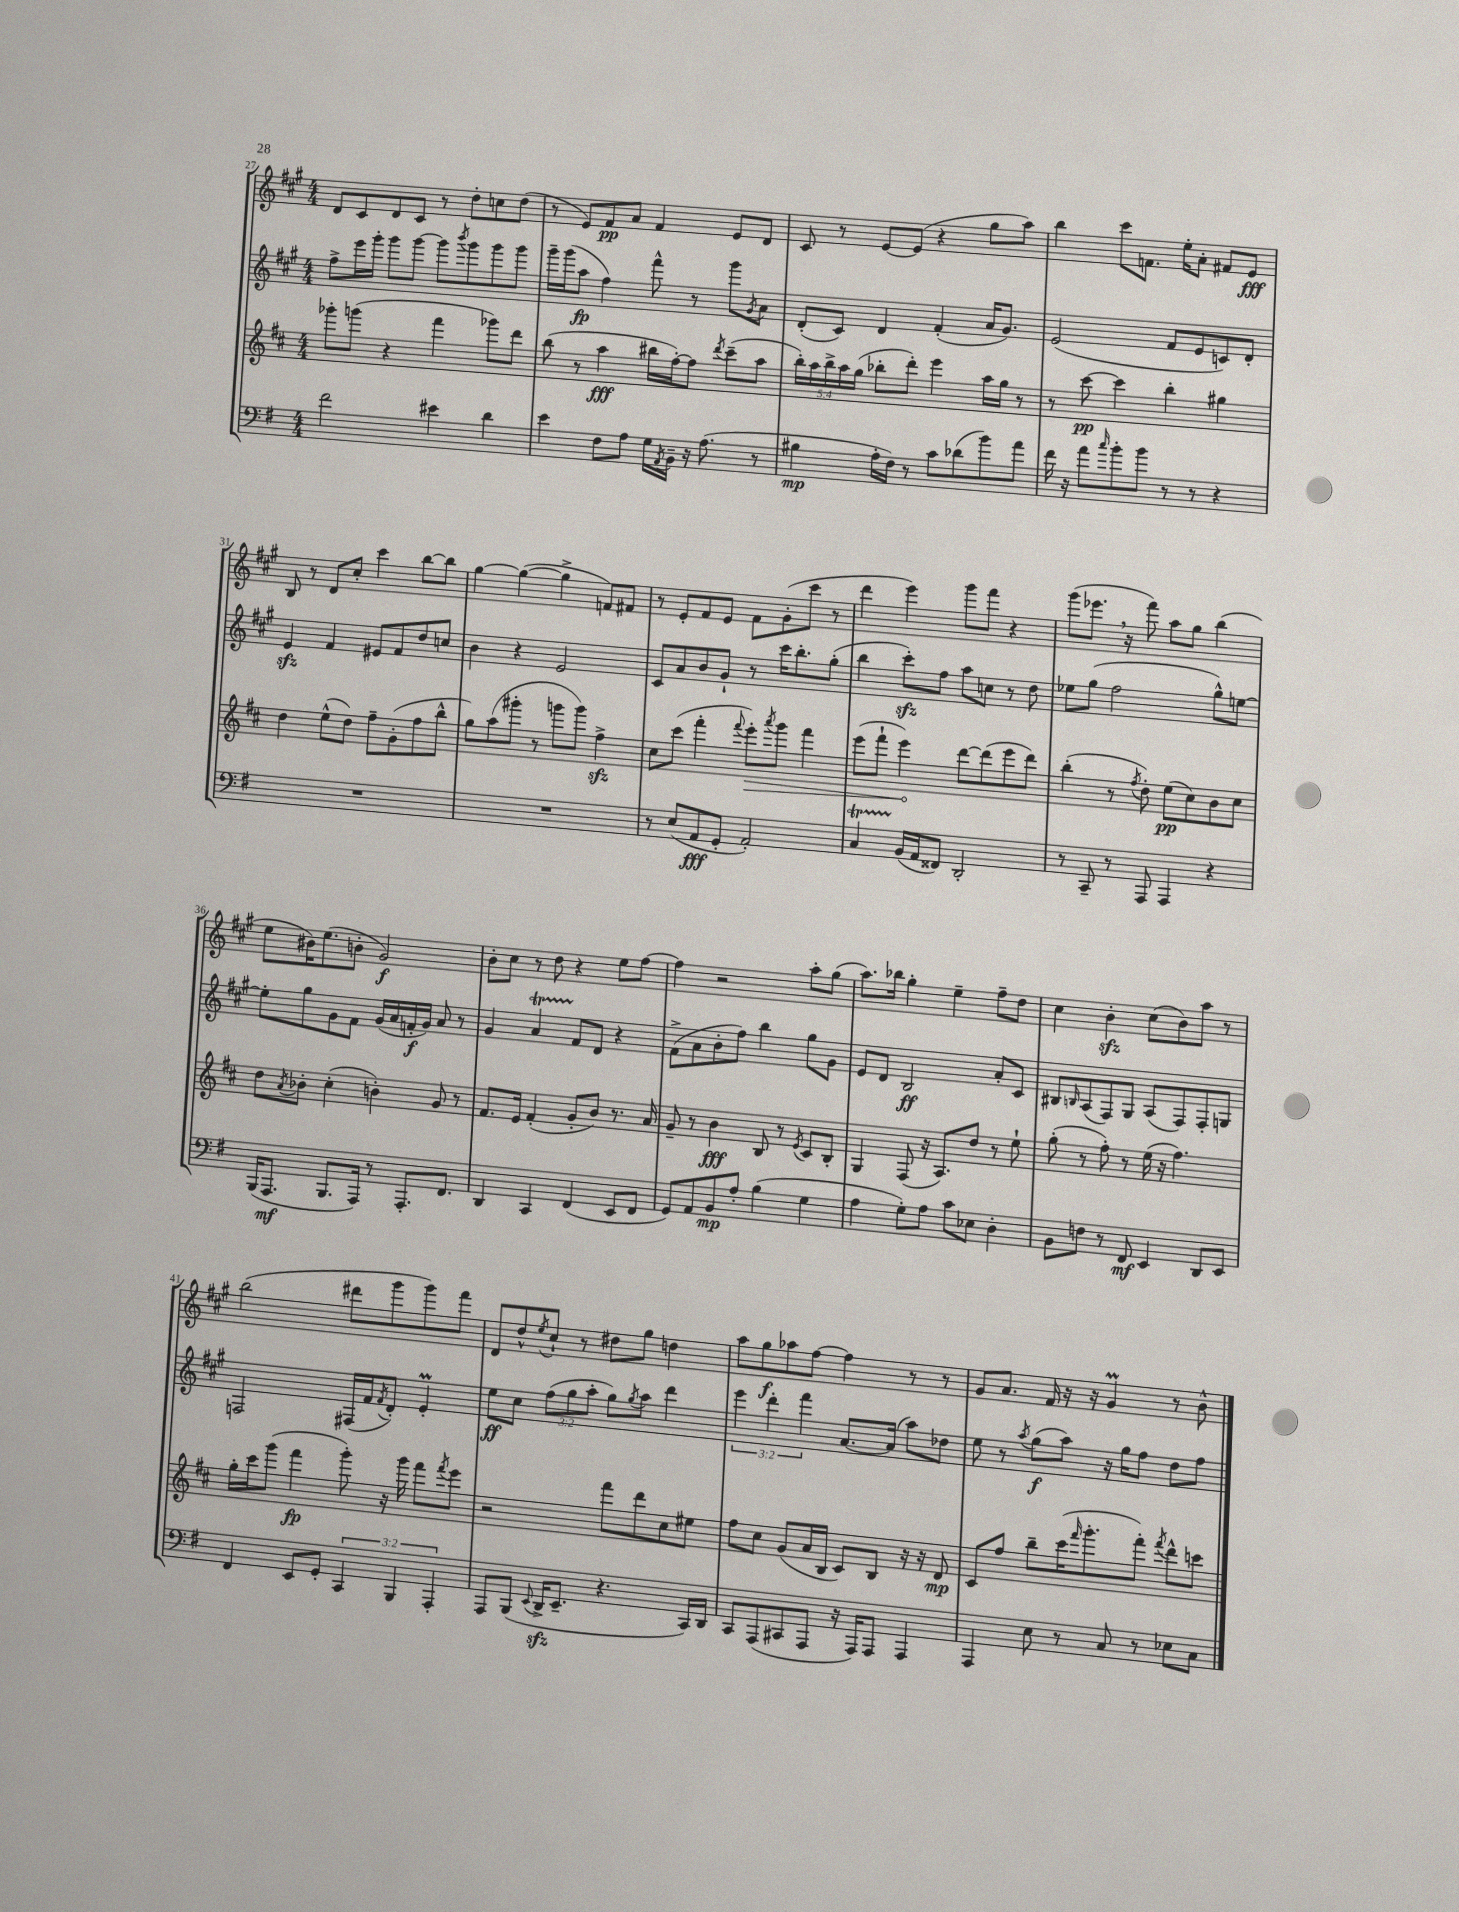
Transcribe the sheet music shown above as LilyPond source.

<<
\new StaffGroup <<
\new Staff = "s0" {
    \clef treble \key a \major \numericTimeSignature \time 4/4
    d'8 cis'8 d'8 cis'8 r8 d''8-. c''8 d''8( |
    r8 e'8) fis'8\pp a'8 fis'4 e'8 d'8 |
    cis'8 r8 e'8~ e'8( r4 gis''8 a''8) |
    b''4 cis'''8 f'8. e''16-. a'8-. fis'8 e'8\fff |
    b8 r8 d'8 cis''8-. cis'''4 b''8~ b''8 |
    gis''4~ gis''4~( gis''4-> f'8) fis'8 |
    r8 e'8-. fis'8 e'8 fis'8 gis'8-.( cis'''8 r8 |
    d'''4 e'''4) gis'''8 fis'''8 r4 |
    gis'''8( ees'''8. \breathe r16 fis'''8) a''8 gis''8 b''4( |
    e''8 bis'16) e''8.( b'8-. gis'2\f) |
    b'8-. cis''8 r8 d''8 r4 e''8 fis''8~ |
    fis''4 r2 a''8-. gis''8( |
    a''8.) bes''16 gis''4-. e''4-- fis''8-- d''8 |
    cis''4 b'4-.\sfz cis''8( b'8) a''8 r8 |
    b''2( dis'''8 gis'''8 gis'''8) fis'''8 |
    d'8 d''8-^ \acciaccatura { e''8 } cis''8-! r8 dis''8 gis''8 d''4 |
    a''8 gis''8\f aes''8 fis''8~ fis''4 r8 r8 |
    gis'8 a'8. fis'16 r16 r16 gis'4\prall r8 b'8-^ \bar "|." |
}
\new Staff = "s1" {
    \clef treble \key a \major \numericTimeSignature \time 4/4 \override Staff.TupletNumber.text = #tuplet-number::calc-fraction-text
    fis''8-> e'''16 gis'''16-. gis'''8 gis'''8~ gis'''8 \acciaccatura { b'''8 } gis'''8 gis'''8 gis'''8 |
    gis'''16-- gis'''16( a''8\fp fis''4) fis'''8-^ r8 gis'''8 \acciaccatura { gis'8 } a'8 |
    d'8-.( cis'8) d'4 fis'4-.( a'16 gis'8.) |
    e'2( fis'8 e'8 c'8) d'8-. |
    e'4\sfz fis'4 eis'8 fis'8 d''8 c''8 |
    b'4 r4 e'2 |
    cis'8 a'8 b'8 gis'8-! r8 cis'''16 b''8.-. gis''8-.( |
    b''4 cis'''8-.\sfz) fis''8 a''8 c''8 r8 d''8 |
    ees''8 gis''8( fis''2 gis''8-^) e''8~ |
    e''8-. gis''8 gis'8 fis'8 gis'16( a'16 f'16-.\f gis'16) a'8 r8 |
    gis'4 a'4\startTrillSpan fis'8\stopTrillSpan d'8 r4 |
    fis'8->( a'8 b'8-. fis''8) b''4 gis''8 gis'8 |
    e'8 d'8 b2\ff a'8-. cis'8 |
    bis8 \grace { b16 } a8( fis8) gis8 a8( fis8) fis8-. g8 |
    f2 fis16( fis'16 \acciaccatura { fis'8 } d'8-.) e'4-.\prall |
    e''8\ff cis''8 \tuplet 3/2 { fis''8( gis''8 a''8-. } gis''8) \acciaccatura { gis''8 } a''8 d'''4 |
    \tuplet 3/2 { e'''4 d'''4-. fis'''4 } a'8.~ a'16( a''8) des''8 |
    e''8 r8 \acciaccatura { a''8 } gis''8\f( a''8) r16 gis''16 fis''8 d''8 fis''8 \bar "|." |
}
\new Staff = "s2" {
    \clef treble \key d \major \numericTimeSignature \time 4/4 \override Staff.TupletNumber.text = #tuplet-number::calc-fraction-text
    ges'''8-. g'''8( r4 fis'''4 ges'''8) d'''8 |
    b''8( r8 a''4\fff bis''16 fis''16~-.) fis''8 \acciaccatura { d'''8 } cis'''8--( a''8 |
    \tuplet 5/4 { b''16-.) a''16 b''16-> a''16 g''16( } bes''8-. d'''8-.) e'''4 a''16 g''16 r8 |
    r8 cis'''8~\pp cis'''4 b''4-. gis''4 |
    d''4 e''8-^( d''8) fis''8-- g'8-.( fis''8 b''8-^ |
    g''8) a''8( gis'''8-. r8 g'''8 g'''8) fis''4->\sfz |
    cis''8 cis'''8( fis'''4-. \appoggiatura { fis'''8 } \once \override Hairpin.circled-tip = ##t e'''8-.\>) \acciaccatura { a'''8 } g'''8 fis'''4 |
    e'''8( fis'''8-! e'''4\!) d'''8~ d'''8( e'''8 d'''8) |
    b''4-.( r8 \acciaccatura { fis''8 } d''8-.) e''8\pp( cis''8) b'8 cis''8 |
    d''8 \acciaccatura { a'8 } bes'8-. cis''4-.( b'4-.) g'8 r8 |
    fis'8. e'16 fis'4-.( g'8-. b'8) r8. a'16 |
    g'8-- r8 b'4\fff b8 r8 \acciaccatura { e'8 } cis'8 b8-. |
    g4 fis8( r16 a8.) d''8 r8 e''8-! |
    g''8-.( r8 fis''8-.) r8 e''16( r16 fis''4.) |
    g''16-. cis'''16 g'''8( fis'''4\fp g'''8-.) r16 g'''16 fis'''8 \acciaccatura { fis'''8 } e'''8 |
    r2 fis'''8 d'''8 cis''8 eis''8 |
    fis''8 cis''8 g'8( a'16 b16 cis'8) b8 r16 r16 d'8\mp |
    cis'8 fis''8 b''8-- cis'''16( \grace { fis'''16 } g'''8.-. fis'''8-.) \acciaccatura { fis'''8 } d'''8-^ c'''8 \bar "|." |
}
\new Staff = "s3" {
    \clef bass \key g \major \numericTimeSignature \time 4/4 \override Staff.TupletNumber.text = #tuplet-number::calc-fraction-text
    fis'2 eis'4 d'4 |
    e'4 fis8 a8 g16 \acciaccatura { a,8 } b,16-- r16 a8.( r8 |
    bis4\mp a16-. fis16) r8 c'8 des'8( b'8) a'8 |
    fis'16 r16 a'8 \grace { c''16 } b'8-. b'8 r8 r8 r4 |
    R1 |
    R1 |
    r8 e8( a,8\fff g,8-. a,2-.) |
    c4\startTrillSpan b,16\stopTrillSpan( a,16 fisis,8) d,2-. |
    r8 c,8-- r8 a,,8 a,,4 r4 |
    b,,16( a,,8.\mf b,,8. a,,16) r8 a,,8.-. fis,8. |
    d,4 c,4 fis,4( e,8 fis,8 |
    g,8) a,8 b,8\mp a8-. b4( g4 |
    a4 g8-.) a8 c'8 ees8 d4-. |
    b,8 f8 r8 fis,8\mf e,4 d,8 e,8 |
    fis,4 e,8 g,8-. \tuplet 3/2 { c,4 b,,4 a,,4-. } |
    a,,8 b,,8( \appoggiatura { e,8 } d,16->\sfz e,8.-- r4. c,16) d,16 |
    c,8 a,,8( cis,8 a,,8 r16 a,,16) a,,8 a,,4 |
    a,,4 e8 r8 c8 r8 ees8 c8 \bar "|." |
}
>>
>>
\layout { \context { \Score currentBarNumber = #27 } }
